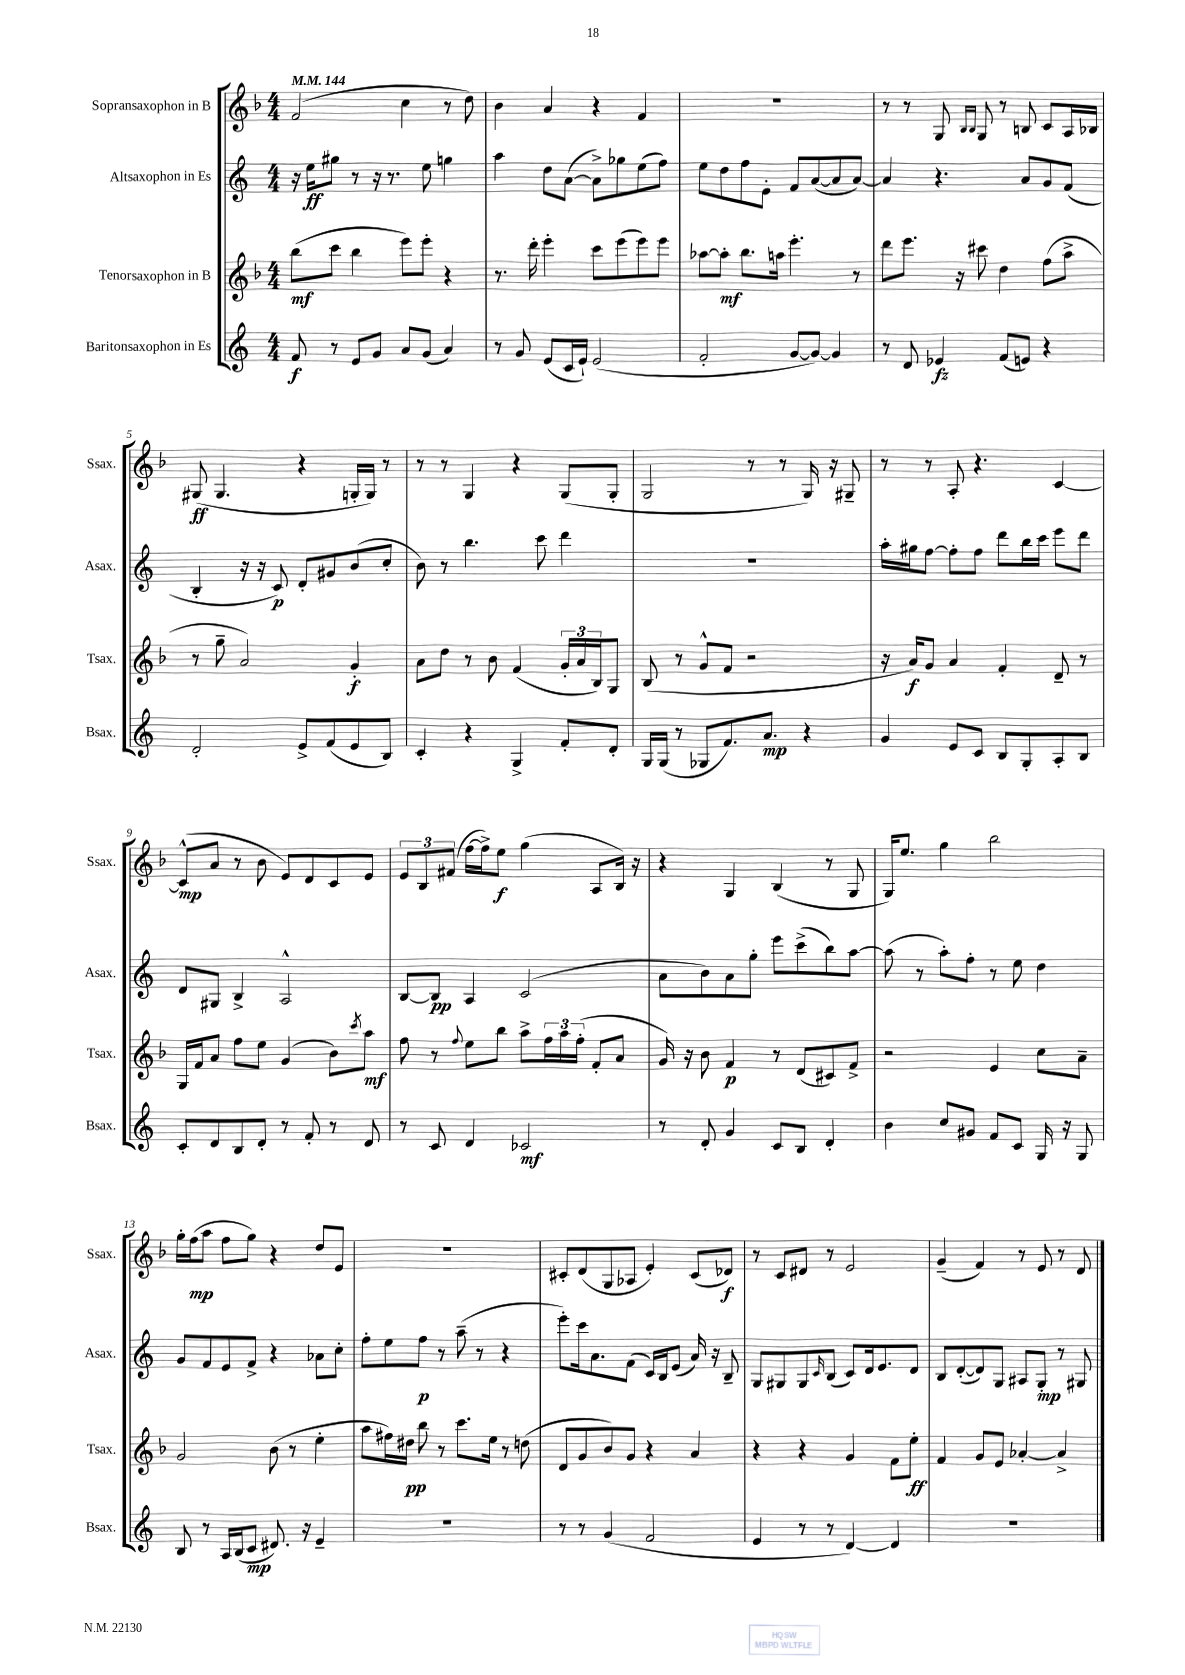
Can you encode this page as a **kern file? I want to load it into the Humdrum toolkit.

**kern	**dynam	**kern	**dynam	**kern	**dynam	**kern	**dynam
*part4	*part4	*part3	*part3	*part2	*part2	*part1	*part1
*staff4	*staff4	*staff3	*staff3	*staff2	*staff2	*staff1	*staff1
*I"Baritonsaxophon in Es	*	*I"Tenorsaxophon in B	*	*I"Altsaxophon in Es	*	*I"Sopransaxophon in B	*
*I'Bsax.	*	*I'Tsax.	*	*I'Asax.	*	*I'Ssax.	*
*clefG2	*	*clefG2	*	*clefG2	*	*clefG2	*
*k[]	*	*k[b-]	*	*k[]	*	*k[b-]	*
*M4/4	*	*M4/4	*	*M4/4	*	*M4/4	*
*MM144	*	*MM144	*	*MM144	*	*MM144	*
=1	=1	=1	=1	=1	=1	=1	=1
8f/	f	(8bb-\L	mf	16r	.	(2f/	.
.	.	.	.	16ee\KL	ff	.	.
8r	.	8ccc\J	.	8gg#X\J	.	.	.
8e/L	.	4bb-\	.	8r	.	.	.
8g/J	.	.	.	16r	.	.	.
.	.	.	.	8.r	.	.	.
8a/L	.	8eee\L)	.	.	.	4cc\	.
(8g/J	.	8eee'\J	.	8ee\	.	.	.
4a/)	.	4r	.	4ggn\	.	8r	.
.	.	.	.	.	.	8dd\)	.
=2	=2	=2	=2	=2	=2	=2	=2
8r	.	8.r	.	4aa\	.	4b-\	.
8g/	.	.	.	.	.	.	.
.	.	16ddd'\	.	.	.	.	.
(8e/L	.	4eee'\	.	8dd\L	.	4a/	.
16c/L	.	.	.	([8a\J	.	.	.
16e`/JJ)	.	.	.	.	.	.	.
(2e/	.	8ccc\L	.	8a^\L])	.	4r	.
.	.	(8eee\	.	8gg-X\	.	.	.
.	.	8eee\)	.	(8ee\	.	4f/	.
.	.	8eee\J	.	8ff\J)	.	.	.
=3	=3	=3	=3	=3	=3	=3	=3
2f'/	.	[8aa-X\L	.	8ee\L	.	1r	.
.	.	8aa-'\J]	mf	8dd\	.	.	.
.	.	8.bb-\L	.	8ff\	.	.	.
.	.	.	.	8e'\J	.	.	.
.	.	16aan\Jk	.	.	.	.	.
[8g/L	.	4.eee'\	.	8f/L	.	.	.
8g/J_)	.	.	.	([8a/	.	.	.
4g/]	.	.	.	8a/]	.	.	.
.	.	8r	.	[8a/J)	.	.	.
=4	=4	=4	=4	=4	=4	=4	=4
8r	.	8ddd\L	.	4a/]	.	8r	.
8d/	.	8.eee\J	.	.	.	8r	.
4e-X/	fz	.	.	4.r	.	8G/	.
.	.	16r	.	.	.	.	.
.	.	.	.	.	.	16qqB-/LL	.
.	.	.	.	.	.	16qqB-/JJ	.
.	.	8ccc#X\	.	.	.	8G/	.
(8f/L	.	4dd\	.	.	.	8r	.
8en/J)	.	.	.	8a/L	.	8Bn/	.
4r	.	(8ff\L	.	8g/	.	8c/L	.
.	.	8aa^\J	.	(8f/J	.	16A/L	.
.	.	.	.	.	.	16B-X/JJ	.
!!LO:LB:g=z
=5	=5	=5	=5	=5	=5	=5	=5
2d'/	.	8r	.	4B'/	.	(8G#X/	ff
.	.	8gg~\	.	.	.	4.G#/	.
.	.	2a/)	.	16r	.	.	.
.	.	.	.	16r	.	.	.
.	.	.	.	8c/)	p	.	.
8e^/L	.	.	.	8d'/L	.	4r	.
(8f/	.	.	.	8g#X/	.	.	.
8e/	.	4g'/	f	(8b/	.	16Gn'/LL	.
.	.	.	.	.	.	16G/JJ)	.
8B/J)	.	.	.	8cc'/J	.	8r	.
=6	=6	=6	=6	=6	=6	=6	=6
4c'/	.	8a\L	.	8b\)	.	8r	.
.	.	8dd\J	.	8r	.	8r	.
4r	.	8r	.	4.bb\	.	4G/	.
.	.	8b-\	.	.	.	.	.
4G^/	.	(4f/	.	.	.	4r	.
.	.	.	.	8ccc\	.	.	.
8f'/L	.	24g'/LL	.	4ddd\	.	(8G/L	.
.	.	24a/	.	.	.	.	.
.	.	24B-/J)	.	.	.	.	.
8d'/J	.	8G/J	.	.	.	8G'/J	.
=7	=7	=7	=7	=7	=7	=7	=7
16G/LL	.	(8B-/	.	1r	.	2G/	.
(16G/JJ	.	.	.	.	.	.	.
8r	.	8r	.	.	.	.	.
8G-X/L	.	8g^^/L	.	.	.	.	.
8.f/)	.	8f/J	.	.	.	.	.
.	.	2r	.	.	.	8r	.
8.a/J	mp	.	.	.	.	.	.
.	.	.	.	.	.	8r	.
4r	.	.	.	.	.	16G/)	.
.	.	.	.	.	.	16r	.
.	.	.	.	.	.	8G#X~/	.
=8	=8	=8	=8	=8	=8	=8	=8
4g/	.	16r	.	16aa'\LL	.	8r	.
.	.	16a/KL)	f	16gg#X\J	.	.	.
.	.	8g/J	.	[8ff\J	.	8r	.
8e/L	.	4a/	.	8ff'\L]	.	8A'/	.
8c/J	.	.	.	8ff\J	.	4.r	.
8B/L	.	4f'/	.	8ddd\L	.	.	.
8G'/	.	.	.	16bb\L	.	.	.
.	.	.	.	16ccc\JJ	.	.	.
8A'/	.	8d~/	.	8eee\L	.	[4c/	.
8B/J	.	8r	.	8ddd\J	.	.	.
!!LO:LB:g=z
=9	=9	=9	=9	=9	=9	=9	=9
8c'/L	.	16G/LL	.	8d/L	.	(8c^^/L]	mp
.	.	16f/J	.	.	.	.	.
8d/	.	8a/J	.	8G#X/J	.	8a/J	.
8B/	.	8ff\L	.	4B^/	.	8r	.
8d'/J	.	8ee\J	.	.	.	8b-\	.
8r	.	(4g/	.	2A^^/	.	8e/L)	.
8f'/	.	.	.	.	.	8d/	.
8r	.	8b-\L)	.	.	.	8c/	.
.	.	8qccc/	.	.	.	.	.
8d/	.	8aa\J	mf	.	.	8e/J	.
=10	=10	=10	=10	=10	=10	=10	=10
8r	.	8ff\	.	[8B/L	.	12e/L	.
.	.	.	.	.	.	12B-/	.
8c/	.	8r	.	8B/J]	pp	.	.
.	.	.	.	.	.	(12f#X/J	.
.	.	8qqff/	.	.	.	.	.
4d/	.	8ee\L	.	4A/	.	[16ff\LL	.
.	.	.	.	.	.	16ff^\J])	.
.	.	8bb-\J	.	.	.	8ee\J	f
2c-X/	mf	8aa^\L	.	(2c/	.	(4gg\	.
.	.	24ff\L	.	.	.	.	.
.	.	24aa\	.	.	.	.	.
.	.	(24ff'\JJ	.	.	.	.	.
.	.	8f'/L	.	.	.	8A/L	.
.	.	8a/J	.	.	.	16B-/Jk)	.
.	.	.	.	.	.	16r	.
=11	=11	=11	=11	=11	=11	=11	=11
8r	.	16g/)	.	8a\L	.	4r	.
.	.	16r	.	.	.	.	.
8d'/	.	8b-\	.	8b\)	.	.	.
4g/	.	4f/	p	8a\	.	4G/	.
.	.	.	.	8gg'\J	.	.	.
8c/L	.	8r	.	8eee\L	.	(4B-/	.
8B/J	.	(8d/L	.	(8ccc^\	.	.	.
4d'/	.	8c#X/)	.	8bb\)	.	8r	.
.	.	8f^/J	.	[8aa\J	.	8G/	.
=12	=12	=12	=12	=12	=12	=12	=12
4b\	.	2r	.	(8aa\]	.	16G/KL)	.
.	.	.	.	.	.	8.ee/J	.
.	.	.	.	8r	.	.	.
8cc/L	.	.	.	8aa'\L)	.	4gg\	.
8g#X/J	.	.	.	8ff'\J	.	.	.
8f/L	.	4e/	.	8r	.	2bb-\	.
8c/J	.	.	.	8ee\	.	.	.
16G/	.	8cc\L	.	4dd\	.	.	.
16r	.	.	.	.	.	.	.
8G/	.	8a~\J	.	.	.	.	.
!!LO:LB:g=z
=13	=13	=13	=13	=13	=13	=13	=13
8B/	.	2g/	.	8g/L	.	16gg'\LL	.
.	.	.	.	.	.	(16ff\J	mp
8r	.	.	.	8f/	.	8aa\J	.
16A/LL	.	.	.	8e/	.	8ff\L	.
(16B/J	.	.	.	.	.	.	.
8c/J	mp	.	.	8f^/J	.	8gg\J)	.
8.d#X/)	.	(8b-\	.	4r	.	4r	.
.	.	8r	.	.	.	.	.
16r	.	.	.	.	.	.	.
4e~/	.	4ee'\	.	8a-X\L	.	8dd/L	.
.	.	.	.	8cc'\J	.	8e/J	.
=14	=14	=14	=14	=14	=14	=14	=14
1r	.	8aa\L	.	8ff'\L	.	1r	.
.	.	16ff#X\L)	.	8ee\	.	.	.
.	.	16dd#X\JJ	pp	.	.	.	.
.	.	8bb-\	.	8ff\J	p	.	.
.	.	8r	.	8r	.	.	.
.	.	8.ccc\L	.	(8aa~\	.	.	.
.	.	.	.	8r	.	.	.
.	.	16ee\Jk	.	.	.	.	.
.	.	8r	.	4r	.	.	.
.	.	(8ddn\	.	.	.	.	.
=15	=15	=15	=15	=15	=15	=15	=15
8r	.	8d/L	.	8eee'\L)	.	8c#X'/L	.
8r	.	8g/	.	16ccc\k	.	(8d/	.
.	.	.	.	8.a\	.	.	.
(4g/	.	8b-/)	.	.	.	8G/	.
.	.	8g/J	.	(8f\J	.	8A-X/J	.
2f/	.	4r	.	16c/LL)	.	4e'/)	.
.	.	.	.	16B/J	.	.	.
.	.	.	.	(8e/J	.	.	.
.	.	4a/	.	16a/)	.	(8c#/L	.
.	.	.	.	16r	.	.	.
.	.	.	.	8B~/	.	8d-X/J)	f
=16	=16	=16	=16	=16	=16	=16	=16
4e/	.	4r	.	8G/L	.	8r	.
.	.	.	.	8G#X/	.	8c/L	.
8r	.	4r	.	8G#/	.	8d#X/J	.
.	.	.	.	16qqc/	.	.	.
8r	.	.	.	(8B/J	.	8r	.
[4d/)	.	4g/	.	8c/L)	.	2e/	.
.	.	.	.	16d/k	.	.	.
.	.	.	.	8.e/	.	.	.
4d/]	.	8f\L	.	.	.	.	.
.	.	8ee'\J	ff	8d/J	.	.	.
=17	=17	=17	=17	=17	=17	=17	=17
1r	.	4f/	.	8B/L	.	(4g~/	.
.	.	.	.	([8d'/	.	.	.
.	.	8g/L	.	8d/])	.	4f/)	.
.	.	8e/J	.	8G/J	.	.	.
.	.	[4a-X'/	.	8A#X/L	.	8r	.
.	.	.	.	8G'/J	mp	8e/	.
.	.	4a-^/]	.	8r	.	8r	.
.	.	.	.	8G#X/	.	8d/	.
==	==	==	==	==	==	==	==
*-	*-	*-	*-	*-	*-	*-	*-
